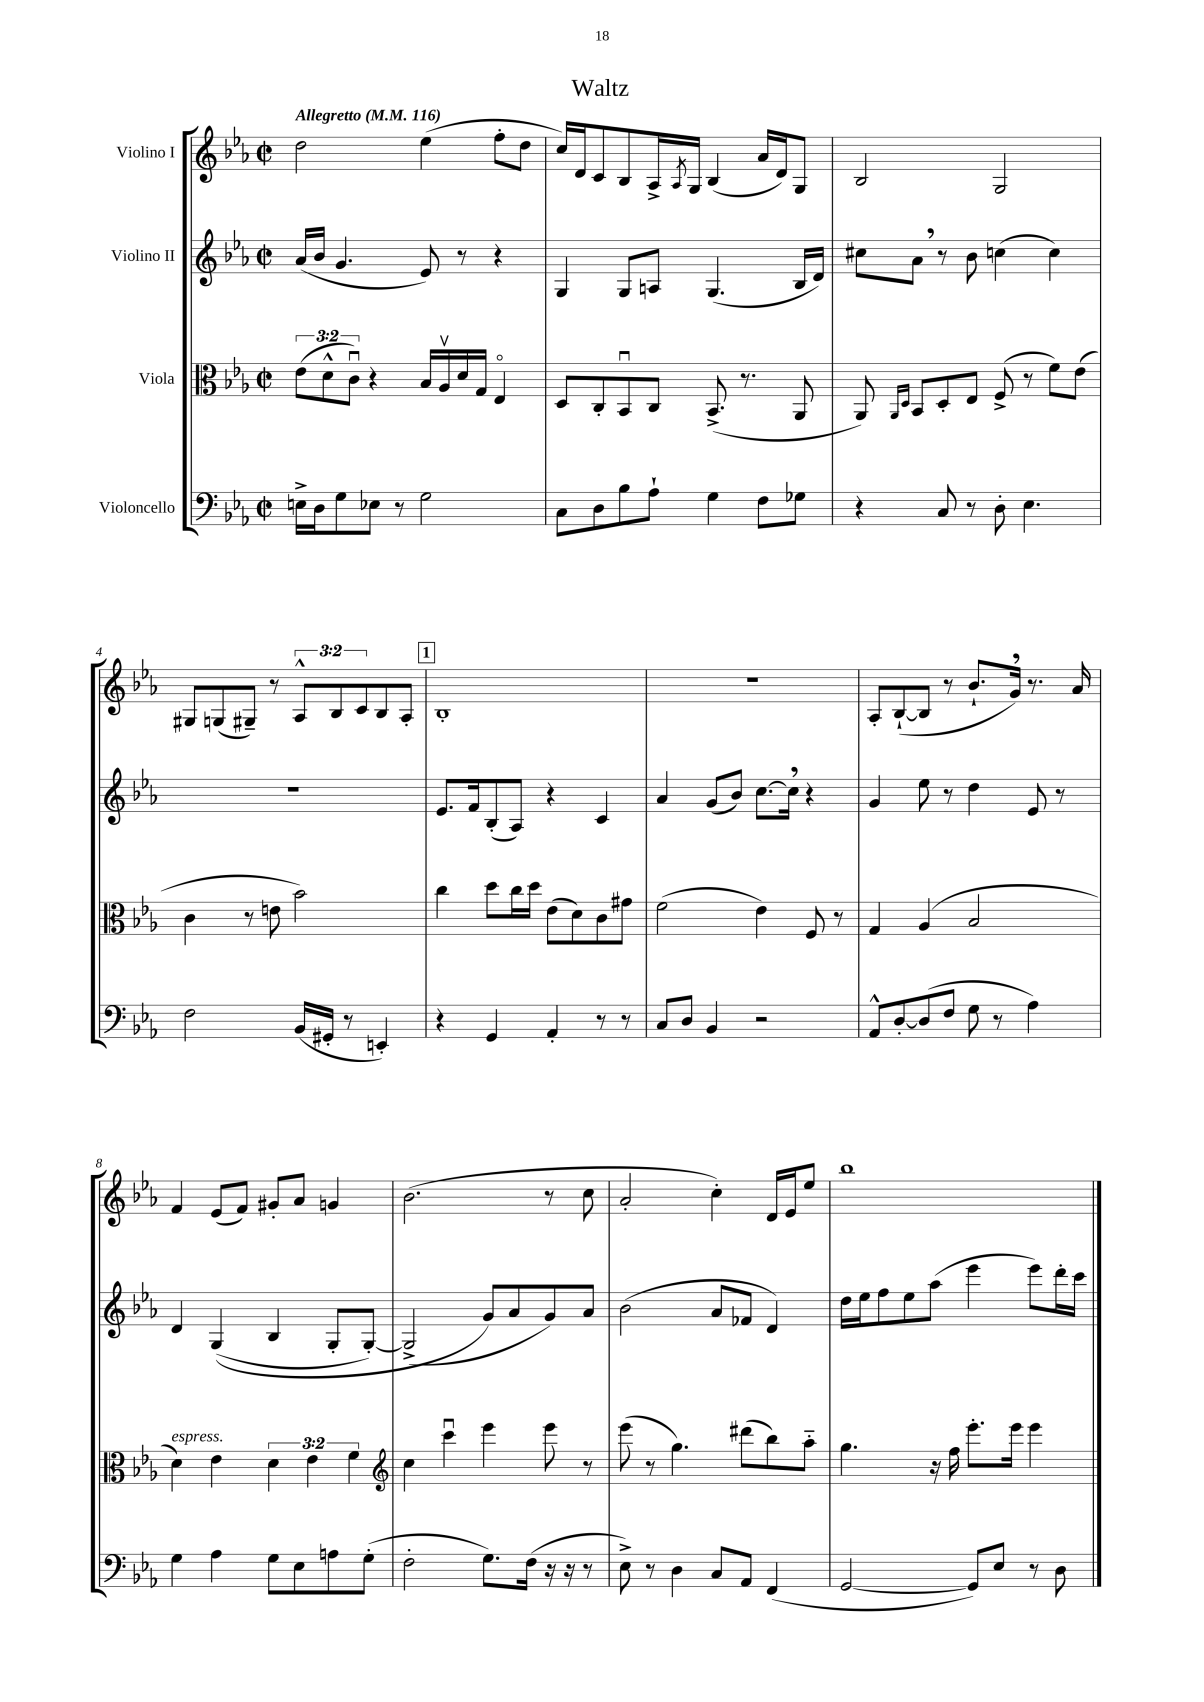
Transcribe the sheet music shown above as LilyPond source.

\header { title = "Waltz" }
<<
\new StaffGroup <<
\new Staff = "s0" \with { instrumentName = "Violino I" } {
    \clef treble \key ees \major \defaultTimeSignature \time 2/2 \override Staff.TupletNumber.text = #tuplet-number::calc-fraction-text \tempo "Allegretto" 4 = 116
    d''2 ees''4( f''8-. d''8 |
    c''16) d'16 c'8 bes8 aes16-> \acciaccatura { aes8 } g16 bes4( aes'16 d'16) g8 |
    bes2 g2 |
    gis8 g8( gis8--) r8 \tuplet 3/2 { aes8-^ bes8 c'8 } bes8 aes8-. |
    \mark \markup { \box "1" } bes1-. |
    r1 |
    aes8-. bes8~-!( bes8 r8 bes'8.-! g'16) \breathe r8. aes'16 |
    f'4 ees'8( f'8) gis'8-. aes'8 g'4 |
    bes'2.( r8 c''8 |
    aes'2-. c''4-.) d'16 ees'16 ees''8 |
    bes''1 \bar "|." |
}
\new Staff = "s1" \with { instrumentName = "Violino II" } {
    \clef treble \key ees \major \defaultTimeSignature \time 2/2
    aes'16( bes'16 g'4. ees'8) r8 r4 |
    g4 g8 a8 g4.( bes16 d'16) |
    cis''8 aes'8 \breathe r8 bes'8 c''4( c''4) |
    R1 |
    \mark \markup { \box "1" } ees'8. f'16 bes8-.( aes8) r4 c'4 |
    aes'4 g'8( bes'8) c''8.~ c''16 \breathe r4 |
    g'4 ees''8 r8 d''4 ees'8 r8 |
    d'4 g4(\( bes4 g8-. g8~-.) |
    g2->( g'8\) aes'8 g'8) aes'8 |
    bes'2( aes'8 fes'8 d'4) |
    d''16 ees''16 f''8 ees''8 aes''8( ees'''4 ees'''8) d'''16-. c'''16 \bar "|." |
}
\new Staff = "s2" \with { instrumentName = "Viola" } {
    \clef alto \key ees \major \defaultTimeSignature \time 2/2 \override Staff.TupletNumber.text = #tuplet-number::calc-fraction-text
    \tuplet 3/2 { ees'8( d'8-^ c'8\downbow) } r4 bes16 aes16\upbow d'16 g16 ees4\flageolet |
    d8 c8-. bes,8\downbow c8 bes,8.->( r8. aes,8 |
    aes,8) \grace { aes,16 d16 } bes,8 d8-. ees8 f8->( r8 f'8) ees'8( |
    c'4 r8 e'8 bes'2) |
    \mark \markup { \box "1" } c''4 d''8 c''16 d''16 ees'8( d'8) c'8 gis'8 |
    f'2( ees'4) f8 r8 |
    g4 aes4( bes2 |
    d'4^\markup { \italic "espress." }) ees'4 \tuplet 3/2 { d'4 ees'4 f'4 } |
    \clef treble c''4 c'''4\downbow ees'''4 ees'''8 r8 |
    ees'''8( r8 g''4.) dis'''8( bes''8) aes''8-_ |
    g''4. r16 f''16 ees'''8.-. ees'''16 ees'''4 \bar "|." |
}
\new Staff = "s3" \with { instrumentName = "Violoncello" } {
    \clef bass \key ees \major \defaultTimeSignature \time 2/2
    e16-> d16 g8 ees8 r8 g2 |
    c8 d8 bes8 aes8-! g4 f8 ges8 |
    r4 c8 r8 d8-. ees4. |
    f2 bes,16( gis,16-. r8 e,4-.) |
    \mark \markup { \box "1" } r4 g,4 aes,4-. r8 r8 |
    c8 d8 bes,4 r2 |
    aes,8-^ d8~-. d8( f8 g8 r8 aes4) |
    g4 aes4 g8 ees8 a8 g8-.( |
    f2-. g8.) f16( r16 r16 r8 |
    ees8->) r8 d4 c8 aes,8 f,4( |
    g,2~ g,8) ees8 r8 d8 \bar "|." |
}
>>
>>
